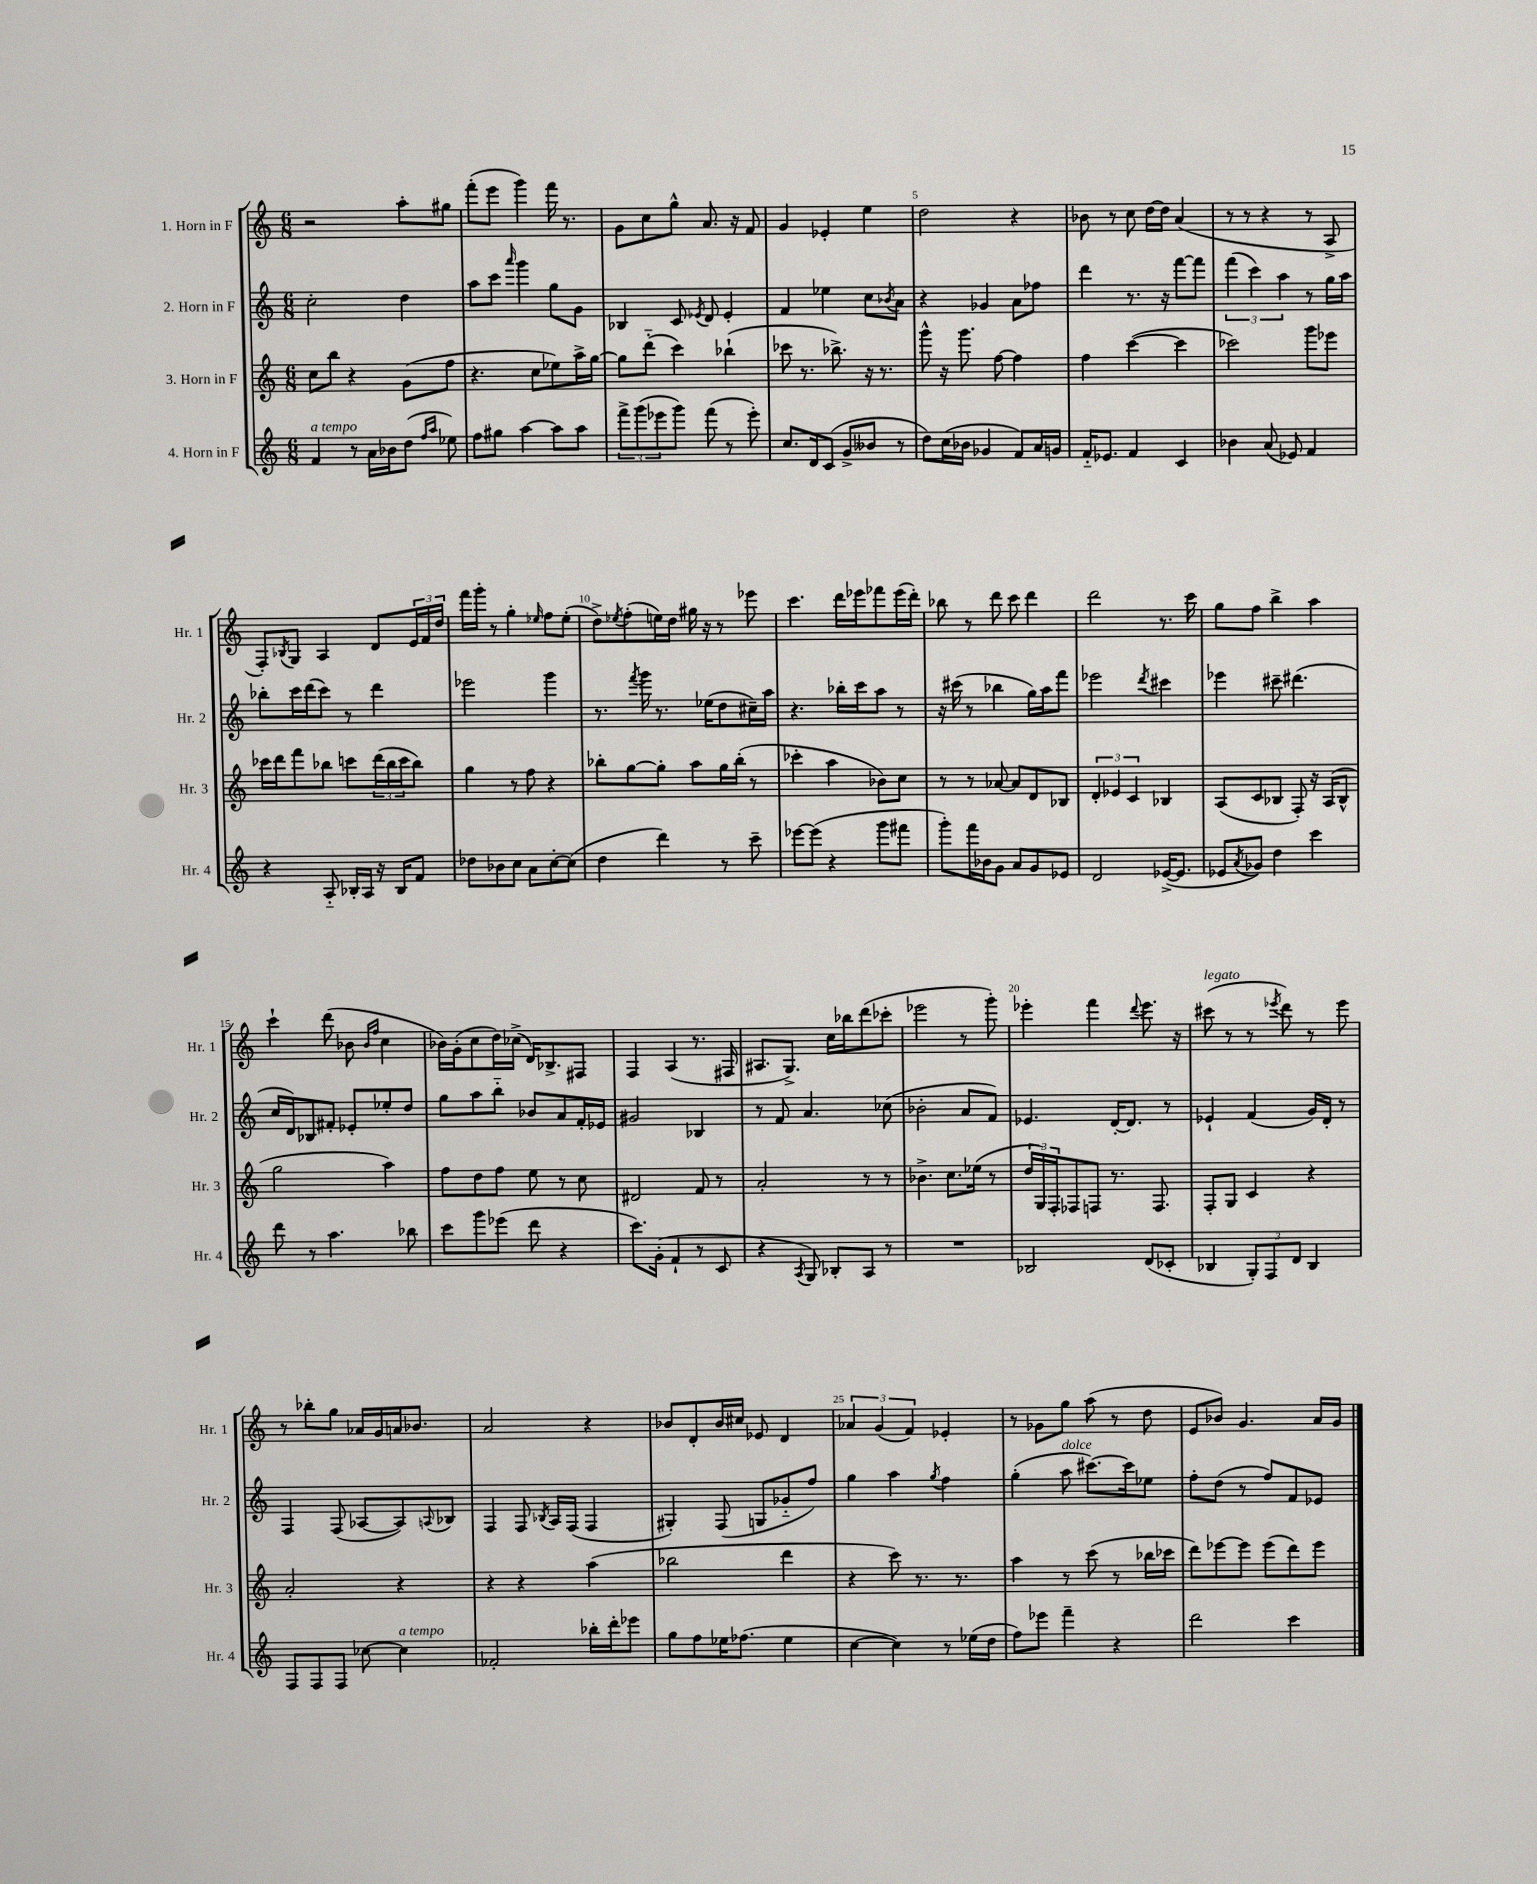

**kern	**kern	**kern	**kern
*part4	*part3	*part2	*part1
*staff4	*staff3	*staff2	*staff1
*I"4. Horn in F	*I"3. Horn in F	*I"2. Horn in F	*I"1. Horn in F
*I'Hr. 4	*I'Hr. 3	*I'Hr. 2	*I'Hr. 1
*clefG2	*clefG2	*clefG2	*clefG2
*k[]	*k[]	*k[]	*k[]
*M6/8	*M6/8	*M6/8	*M6/8
=1	=1	=1	=1
!LO:TX:a:i:t=a tempo	!	!	!
4f/	8cc\L	2cc'\	2r
.	8bb\J	.	.
8r	4r	.	.
16a\LL	.	.	.
16b-X\J	.	.	.
(8dd\J	(8g\L	4dd\	8aa'\L
16qqff/LL	.	.	.
16qqaa/JJ	.	.	.
8ee-X\)	8ff\J	.	8gg#X\J
=2	=2	=2	=2
8ff\L	4.r	8aa\L	(8fff'\L
8gg#X\J	.	8ccc\J	8eee\J
.	.	16qqaaa/	.
[4aa\	.	4ggg\	4ggg\)
.	8cc\L	.	.
8aa\L]	8ee-X\)	8gg\L	16fff\
.	.	.	8.r
8aa\J	16aa^\L	8g\J	.
.	[16gg\JJ	.	.
=3	=3	=3	=3
12fff^\L	8gg\L]	4B-X/	8g\L
(12ggg\	.	.	.
.	(8ddd\J	.	8cc\
12eee-X\	.	.	.
8ggg\J)	4ccc\)	8c/	8gg^^\J
.	.	8qe-X/	.
(8fff\	.	8d/	8.a/
8r	(4bb-X`\	4e-'/	.
.	.	.	16r
8eee-'\)	.	.	8f/
=4	=4	=4	=4
8.cc/L	8ccc-X\	4f/	4g/
.	8.r	.	.
16d/k	.	.	.
(8c/J	.	4ee-X\	4e-X'/
.	8.bb-X^\)	.	.
8g^/L	.	.	.
8b--X/J	16r	8cc\L	4ee\
.	8.r	.	.
.	.	8qb-X/	.
8r	.	8a\J	.
=5	=5	=5	=5
8dd\L)	8ggg^^\	4r	2dd\
(16cc\L	16r	.	.
16b-X\JJ	8.ggg\	.	.
4g-X/	.	4g-X/	.
.	[8ff\	.	.
8f/L)	4ff\]	8a\L	4r
16a/L	.	8ff-X\J	.
16gn/JJ	.	.	.
=6	=6	=6	=6
16f/KL	4ff\	4ddd\	8b-X\
8.e-X/J	.	.	.
.	.	.	8r
4f/	([4ccc\	8.r	8cc\
.	.	.	[16dd\LL
.	.	16r	16dd\JJ]
4c/	4ccc\]	[8fff\L	(4a/
.	.	8fff\J]	.
=7	=7	=7	=7
4b-X\	2ccc-X\)	(6fff\	8r
.	.	.	8r
.	.	6ccc\)	.
(8a/	.	.	4r
.	.	6aa\	.
8e-X/)	.	.	.
4f/	8ggg\L	8r	8r
.	8eee-X\J	16gg\LL	8A^/
.	.	16aa\JJ	.
!!LO:LB:g=z
=8	=8	=8	=8
4r	16ccc-X\LL	8bb-X'\L	8F'/L)
.	16ddd\J	.	.
.	.	.	8qB-X/
.	8fff\	16ccc\L	8G/J
.	.	(16ddd\J	.
8A/	8bb-X\J	8ccc\J)	4A/
16B-X'/LL	8cccn\L	8r	.
16A/JJ	.	.	.
16r	(24ddd\L	4ddd\	8d/L
.	24bb-\	.	.
16B-/KL	.	.	.
.	24ccc\J	.	.
8f/J	8bb-\J)	.	24e/L
.	.	.	24f/
.	.	.	24dd/JJ
=9	=9	=9	=9
8dd-X\L	4gg\	2eee-X\	16fff\LL
.	.	.	16ggg'\JJ
8b-X\	.	.	8r
8cc\J	8r	.	4gg'\
8a\L	8ff\	.	.
.	.	.	16qqee-X/
[8cc'\	4r	4ggg\	8ff\L
(8cc\J]	.	.	(8ee-'\J
=10	=10	=10	=10
4dd\	8bb-X'\L	8.r	8dd^\L)
.	.	.	8qee-X/
.	[8gg\	.	(8ff'\
.	.	8qfff/	.
.	.	16ggg\	.
4ddd\)	8gg'\J]	8.r	16een\L)
.	.	.	16dd\JJ
.	8aa\L	.	16gg#X\
.	.	(16ee-X\KL	16r
8r	16gg\L	8dd\	8r
.	(16bb-'\JJ	.	.
8ccc~\	8r	16cc#X~\L)	8eee-X\
.	.	16aa\JJ	.
=11	=11	=11	=11
[8eee-X\L	4ccc-X'\	4.r	4.ccc\
(8eee-\J]	.	.	.
4r	4aa\	.	.
.	.	16bb-X'\LL	16ddd\LL
.	.	16ccc\J	16eee-X\J
8ggg\L	8b-X\L)	8aa\J	8fff-X\
8fff#X\J	8cc\J	8r	(16eee-\L
.	.	.	16ddd'\JJ)
=12	=12	=12	=12
8ggg'\L)	8r	16r	8bb-X\
.	.	(16ccc#X\	.
16fff\L	8r	8r	8r
16b-X\J	.	.	.
8g\J	[8a-X/	4bb-X\	8ddd\
8a/L	8a-/L]	.	8ccc\
8g/	8d/	16gg\LL)	4ddd\
.	.	16aa\J	.
8e-X/J	8B-X/J	8fff\J	.
=13	=13	=13	=13
2d/	6d'/	2eee-X\	2ddd\
.	6e-X/	.	.
.	6c/	.	.
.	.	8qddd/	.
([16e-X^/KL	4B-X/	4ccc#X\	8.r
8.e-/J]	.	.	.
.	.	.	16ccc\
=14	=14	=14	=14
8e-X/L	(8A/L	4eee-X\	8gg\L
8qa/	.	.	.
8g-X/J)	8c/	.	8ff\J
4dd\	8B-X/J	8ccc#X~\	4bb^\
.	8F'/)	(4.ddd#X\	.
4ccc\	16r	.	4aa\
.	(16A/KL	.	.
.	8B-^^/J	.	.
!!LO:LB:g=z
=15	=15	=15	=15
8ddd\	2gg\	16cc/LL	4ccc`\
.	.	16d/J)	.
8r	.	8B-X/	.
4.aa\	.	8f#X'/J	(8ddd\
.	.	8e-X'/L	8b-X\
.	.	.	16qqb-/LL
.	.	.	16qqff/JJ
.	4aa\)	8ee-X'/	4cc\
8bb-X\	.	8dd/J	.
=16	=16	=16	=16
8ccc\L	8ff\L	8gg\L	16b-X\LL)
.	.	.	(16g'\J
8ggg\	8dd\	8aa\	8cc\
(8eee-X\J	8ff\J	8bb\J	16dd\L)
.	.	.	(16cc-X^\JJ
8ddd\	8ee\	8b-X/L	16d/KL)
.	.	.	8.B-X^/
4r	8r	8a/	.
.	8cc\	16f'/L	8F#X/J
.	.	16e-X/JJ	.
=17	=17	=17	=17
8.ccc\L)	2d#X/	2g#X/	4F/
(16g'\Jk	.	.	.
4f`/	.	.	(4A/
8r	8f/	4B-X/	8.r
8c/	8r	.	.
.	.	.	16F#X/
=18	=18	=18	=18
4r	2a'/	8r	8.A#X/L
.	.	8f/	.
.	.	.	8.G^/J)
8qA/	.	.	.
8G/)	.	4.a/	.
8B-X'/L	.	.	16cc\LL
.	.	.	16bb-X\J
8A/J	8r	.	(8ddd\
8r	8r	(8cc-X\	8ccc-X'\J
=19	=19	=19	=19
2.r	4.b-X^\	2b-X'\	2eee-X\
.	8.cc\L	.	.
.	.	8a/L	8r
.	(16ee-X\Jk	.	.
.	8r	8f/J)	8ggg'\)
=20	=20	=20	=20
2B-X/	24dd/LL	4.e-X/	4eee-X'\
.	24G/)	.	.
.	24F'/J	.	.
.	8F-X/	.	.
.	8Fn/J	.	4fff\
.	8.r	[16d'/KL	.
.	.	8.d/J]	.
.	.	.	8qqddd/
(8d/L	.	.	8.eee-\
.	8.F/	.	.
8c-X'/J	.	8r	.
.	.	.	16r
=21	=21	=21	=21
!	!	!	!LO:TX:a:i:t=legato
4B-X/	8F'/L	4e-X`/	(8ccc#X\
.	8G/J	.	8r
12G'/L)	4c/	(4f/	8r
12F/	.	.	.
.	.	.	8qeee-X/
.	.	.	8ddd\)
12d/J	.	.	.
4B-/	4r	16g/LL)	8r
.	.	16d'/JJ	.
.	.	8r	8eee-\
!!LO:LB:g=z
=22	=22	=22	=22
8F/L	2a'/	4F/	8r
8F/	.	.	8bb-X'\L
8F/J	.	(8F/	8gg\J
[8cc-X\	.	[8A-X/L	16a-X/LL
.	.	.	16g/
!LO:TX:a:i:t=a tempo	!	!	!
4cc-\]	4r	8A-/])	16an/J
.	.	.	8.b-X/J
.	.	8qqAn/	.
.	.	8B-X/J	.
=23	=23	=23	=23
2f-X'/	4r	4F/	2a/
.	4r	8F/	.
.	.	8qB-X/	.
.	.	16A/LL	.
.	.	(16F/JJ	.
16bb-X'\LL	(4aa\	4F/	4r
16ddd'\J	.	.	.
8eee-X\J	.	.	.
=24	=24	=24	=24
8gg\L	2bb-X\	4G#X'/)	8b-X/L
8ff\	.	.	8d'/
16ee-X\K	.	(8F/	16b-/L
(8.ff-X\J	.	.	16cc#X/JJ
.	.	8Gn/L	8e-X/
4ee-\	4ddd\	8g-X/	4d/
.	.	8ff/J)	.
=25	=25	=25	=25
[4cc\	4r	4gg\	6a-X/
.	.	.	(6g/
4cc\])	8ccc\)	4aa\	.
.	.	.	6f/)
.	8.r	.	.
.	.	8qgg/	.
8r	.	4ff\	4e-X'/
.	8.r	.	.
(16ee-X\LL	.	.	.
16dd\JJ	.	.	.
=26	=26	=26	=26
8ff\L)	4aa\	(4gg'\	8r
8eee-X\J	.	.	8g-X\L
!	!	!LO:TX:a:i:t=dolce	!
4fff~\	8r	8aa\	8gg\J
.	(8ccc\	[8.ccc#X\L)	(8aa\
4r	8r	.	8r
.	.	16ccc#\k]	.
.	16bb-X\LL	8ee-X\J	8dd\
.	16ccc-X\JJ	.	.
=27	=27	=27	=27
2ddd\	8ddd\L)	8ff'\L	8e/L
.	[8eee-X\	(8dd\J	8b-X/J)
.	8eee-\J]	8r	4.g/
.	(8eee-\L	8ff/L)	.
4ccc\	8ddd\)	8f/	.
.	8eee-\J	8e-X/J	16a/LL
.	.	.	16g/JJ
==	==	==	==
*-	*-	*-	*-
